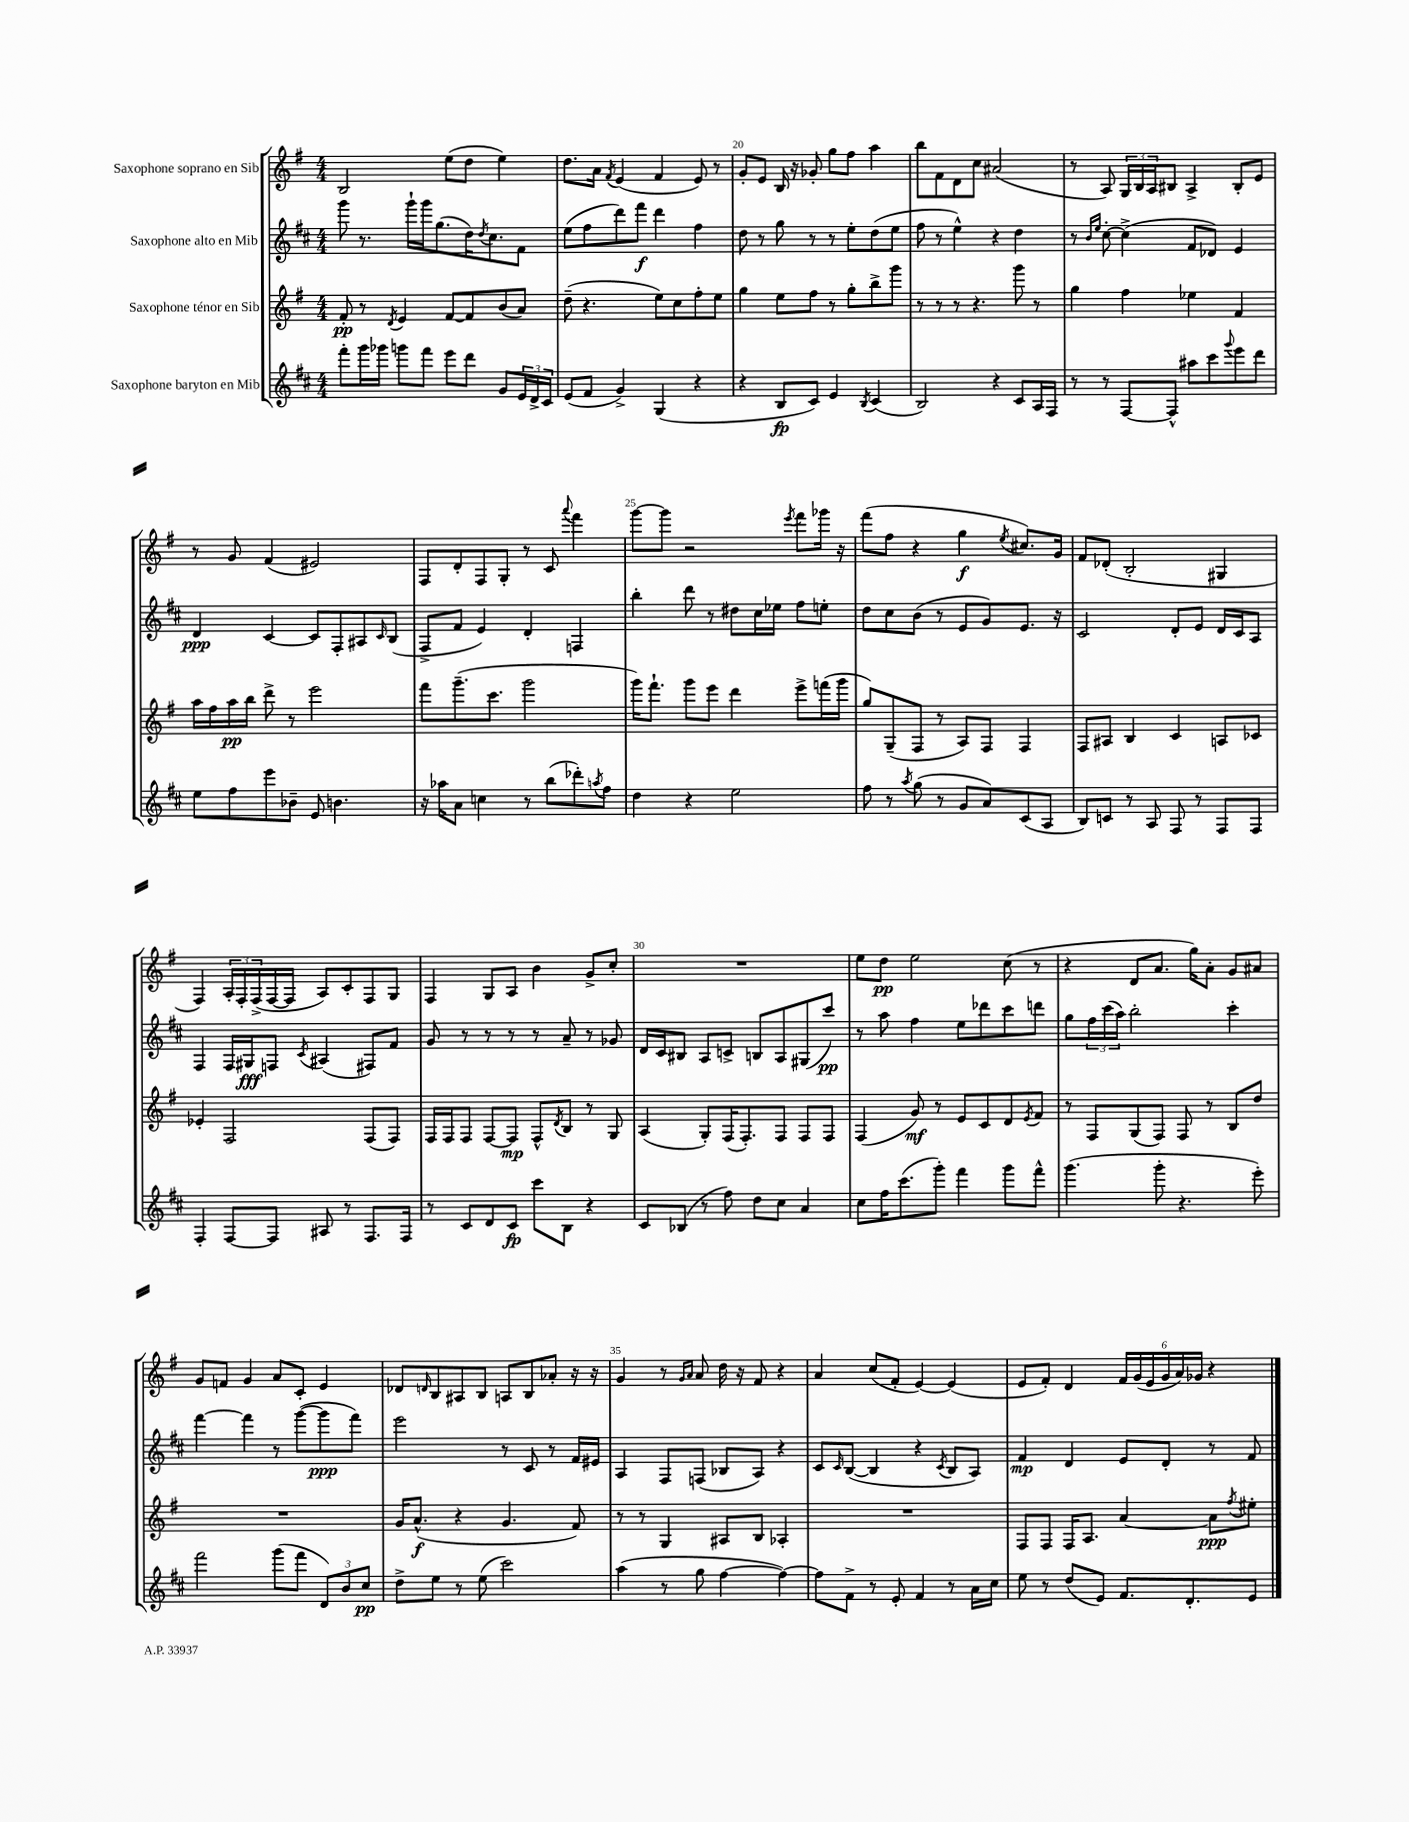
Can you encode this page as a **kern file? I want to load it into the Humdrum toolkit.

**kern	**dynam	**kern	**dynam	**kern	**dynam	**kern	**dynam
*part4	*part4	*part3	*part3	*part2	*part2	*part1	*part1
*staff4	*staff4	*staff3	*staff3	*staff2	*staff2	*staff1	*staff1
*I"Saxophone baryton en Mib	*	*I"Saxophone ténor en Sib	*	*I"Saxophone alto en Mib	*	*I"Saxophone soprano en Sib	*
*clefG2	*	*clefG2	*	*clefG2	*	*clefG2	*
*k[f#c#]	*	*k[f#]	*	*k[f#c#]	*	*k[f#]	*
*M4/4	*	*M4/4	*	*M4/4	*	*M4/4	*
=18	=18	=18	=18	=18	=18	=18	=18
8fff#'\L	.	8f#'/	pp	8ggg\	.	2B/	.
16ggg\L	.	8r	.	8.r	.	.	.
16ggg-X\JJ	.	.	.	.	.	.	.
.	.	8qd/	.	.	.	.	.
8gggn\L	.	4e/	.	.	.	.	.
.	.	.	.	16ggg`\LL	.	.	.
8fff#\J	.	.	.	16ggg\J	.	.	.
.	.	.	.	(8.gg\	.	.	.
8eee\L	.	[8f#/L	.	.	.	(8ee\L	.
8ddd\J	.	8f#/]	.	16dd\K)	.	8dd\J	.
.	.	.	.	8qdd/	.	.	.
.	.	.	.	8.cc#\	.	.	.
8g/L	.	(8b/	.	.	.	4ee\)	.
24e/L	.	8a/J)	.	8f#\J	.	.	.
24d^/	.	.	.	.	.	.	.
24c#/JJ	.	.	.	.	.	.	.
=19	=19	=19	=19	=19	=19	=19	=19
(8e/L	.	(8dd~\	.	(8ee\L	.	8.dd\L	.
8f#/J	.	4.r	.	8ff#\	.	.	.
.	.	.	.	.	.	16a\Jk	.
.	.	.	.	.	.	8qf#/	.
4g^/)	.	.	.	8ddd\)	.	(4e/	.
.	.	.	.	8fff#\J	f	.	.
(4G/	.	8ee\L)	.	4ddd\	.	4f#/	.
.	.	8cc\	.	.	.	.	.
4r	.	8ff#'\	.	4ff#\	.	8e/)	.
.	.	8ee\J	.	.	.	8r	.
=20	=20	=20	=20	=20	=20	=20	=20
4r	.	4gg\	.	8dd\	.	8g'/L	.
.	.	.	.	8r	.	8e/J	.
8B/L	fp	8ee\L	.	8gg\	.	16B/	.
.	.	.	.	.	.	16r	.
8c#/J)	.	8ff#\J	.	8r	.	8g-X'/	.
4e/	.	8r	.	8r	.	8gg\L	.
.	.	8gg'\L	.	8ee'\L	.	8ff#\J	.
8qB/	.	.	.	.	.	.	.
(4c#/	.	8bb^\	.	(8dd\	.	4aa\	.
.	.	8ggg\J	.	8ee\J	.	.	.
=21	=21	=21	=21	=21	=21	=21	=21
2B/)	.	8r	.	8ff#\	.	8bb\L	.
.	.	8r	.	8r	.	8f#\	.
.	.	8r	.	4ee^^\)	.	8d\	.
.	.	4.r	.	.	.	8cc\J	.
4r	.	.	.	4r	.	(2a#X/	.
8c#/L	.	8ggg\	.	4dd\	.	.	.
16A/L	.	8r	.	.	.	.	.
16F#/JJ	.	.	.	.	.	.	.
=22	=22	=22	=22	=22	=22	=22	=22
8r	.	4gg\	.	8r	.	8r	.
.	.	.	.	16qqb/LL	.	.	.
.	.	.	.	16qqee/JJ	.	.	.
8r	.	.	.	[8cc#'\	.	8A/)	.
[8F#/L	.	4ff#\	.	(4cc#^\]	.	24G/LL	.
.	.	.	.	.	.	24B/	.
.	.	.	.	.	.	24A/J	.
8F#^^/J]	.	.	.	.	.	8B#X/J	.
8aa#X\L	.	4ee-X\	.	8f#/L	.	4A^/	.
8ccc#\	.	.	.	8d-X/J)	.	.	.
8qqggg/	.	.	.	.	.	.	.
8eee\	.	4f#/	.	4e/	.	8B#'/L	.
8ddd\J	.	.	.	.	.	8e/J	.
!!LO:LB:g=z
=23	=23	=23	=23	=23	=23	=23	=23
8ee\L	.	16aa\LL	.	4d/	ppp	8r	.
.	.	16ff#\	.	.	.	.	.
8ff#\	.	16aa\	pp	.	.	8g/	.
.	.	16bb\JJ	.	.	.	.	.
8eee\	.	8ddd^\	.	[4c#/	.	(4f#/	.
8b-X~\J	.	8r	.	.	.	.	.
8e/	.	2eee\	.	8c#/L]	.	2e#X/)	.
4.bn\	.	.	.	8F#'/	.	.	.
.	.	.	.	8A#X/	.	.	.
.	.	.	.	16qqc#/	.	.	.
.	.	.	.	(8B/J	.	.	.
=24	=24	=24	=24	=24	=24	=24	=24
16r	.	8fff#\L	.	8F#^/L	.	8F#/L	.
16aa-X\KL	.	.	.	.	.	.	.
8a\J	.	(8.ggg~\	.	8f#/J	.	8d'/	.
4ccn\	.	.	.	4e/)	.	8F#/	.
.	.	8.ccc\J	.	.	.	.	.
.	.	.	.	.	.	8G'/J	.
8r	.	2ggg\	.	4d'/	.	8r	.
(8bb\L	.	.	.	.	.	8c/	.
.	.	.	.	.	.	8qqaaa/	.
8ddd-X'\)	.	.	.	4Fn/	.	4fff#\	.
8qaan/	.	.	.	.	.	.	.
8ff#\J	.	.	.	.	.	.	.
=25	=25	=25	=25	=25	=25	=25	=25
4dd\	.	16ggg\KL)	.	4bb'\	.	[8ggg\L	.
.	.	8.fff#`\J	.	.	.	.	.
.	.	.	.	.	.	8ggg\J]	.
4r	.	8ggg\L	.	8ddd\	.	2r	.
.	.	8eee\J	.	8r	.	.	.
2ee\	.	4ddd\	.	8dd#X\L	.	.	.
.	.	.	.	16cc#\L	.	.	.
.	.	.	.	16ee-X\JJ	.	.	.
.	.	.	.	.	.	8qeee/	.
.	.	8eee^\L	.	8ff#\L	.	8fff#\L	.
.	.	(16fffn\L	.	8een'\J	.	16ggg-X\Jk	.
.	.	16ggg\JJ	.	.	.	16r	.
=26	=26	=26	=26	=26	=26	=26	=26
8ff#\	.	8gg/L)	.	8dd\L	.	(8fff#\L	.
8r	.	(8G~/	.	8cc#\	.	8ff#\J	.
8qaa/	.	.	.	.	.	.	.
(8gg\	.	8F#/J	.	(8b\J	.	4r	.
8r	.	8r	.	8r	.	.	.
8g/L	.	8A/L)	.	8e/L	.	4gg\	f
8a/)	.	8F#/J	.	8g/)	.	.	.
.	.	.	.	.	.	8qee/	.
(8c#/	.	4F#/	.	8.e/J	.	8.cc#X/L)	.
8A/J	.	.	.	.	.	.	.
.	.	.	.	16r	.	16g/Jk	.
=27	=27	=27	=27	=27	=27	=27	=27
8B/L)	.	8F#/L	.	2c#/	.	8f#/L	.
8cn/J	.	8A#X/J	.	.	.	(8d-X'/J	.
8r	.	4B/	.	.	.	2B'/	.
8A/	.	.	.	.	.	.	.
8F#/	.	4c/	.	8d'/L	.	.	.
8r	.	.	.	8e/J	.	.	.
8F#/L	.	8An/L	.	16d/LL	.	4G#X/	.
.	.	.	.	16c#/J	.	.	.
8F#/J	.	8c-X/J	.	8A/J	.	.	.
!!LO:LB:g=z
=28	=28	=28	=28	=28	=28	=28	=28
4F#'/	.	4e-X'/	.	4F#/	.	4F#/)	.
[8F#/L	.	2F#/	.	16F#/LL	.	24A'/LL	.
.	.	.	.	.	.	24F#'/	.
.	.	.	.	16G#X/J	fff	.	.
.	.	.	.	.	.	(24F#^/	.
8F#/J]	.	.	.	8Fn/J	.	[16F#/	.
.	.	.	.	.	.	16F#/JJ]	.
.	.	.	.	8qc#/	.	.	.
8A#X/	.	.	.	(4A#X/	.	8A/L)	.
8r	.	.	.	.	.	8c'/	.
8.F#/L	.	(8F#/L	.	8F#X/L)	.	8F#/	.
.	.	8F#/J)	.	8f#/J	.	8G/J	.
16F#/Jk	.	.	.	.	.	.	.
=29	=29	=29	=29	=29	=29	=29	=29
8r	.	16F#/LL	.	8g/	.	4F#/	.
.	.	16F#/J	.	.	.	.	.
8c#/L	.	8F#/J	.	8r	.	.	.
8d/	.	[8F#/L	.	8r	.	8G/L	.
8c#/J	fp	8F#/J]	mp	8r	.	8A/J	.
8ccc#\L	.	8F#^^/L	.	8r	.	4b\	.
.	.	8qd/	.	.	.	.	.
8B\J	.	8B/J	.	8a~/	.	.	.
4r	.	8r	.	8r	.	8g^/L	.
.	.	8G/	.	8g-X/	.	8cc'/J	.
=30	=30	=30	=30	=30	=30	=30	=30
8c#/L	.	(4A/	.	16d/LL	.	1r	.
.	.	.	.	16c#/J	.	.	.
(8B-X/J	.	.	.	8B#X/J	.	.	.
8r	.	8G'/L)	.	8A/L	.	.	.
8ff#\)	.	(16F#/K	.	8cn^/J	.	.	.
.	.	8.F#'/)	.	.	.	.	.
8dd\L	.	.	.	8Bn/L	.	.	.
8cc#\J	.	8F#/J	.	8A/	.	.	.
4a/	.	8F#/L	.	(8G#X/	.	.	.
.	.	8F#/J	.	8ccc#/J)	pp	.	.
=31	=31	=31	=31	=31	=31	=31	=31
8cc#\L	.	(4F#/	.	8r	.	8ee\L	.
16ff#\K	.	.	.	8aa\	.	8dd\J	pp
(8.ccc#\	.	.	.	.	.	.	.
.	.	8g/)	mf	4ff#\	.	2ee\	.
8ggg'\J)	.	8r	.	.	.	.	.
4fff#\	.	8e/L	.	8ee\L	.	.	.
.	.	8c/	.	8ddd-X\	.	.	.
8ggg\L	.	8d/	.	8ccc#\	.	(8cc\	.
.	.	8qe/	.	.	.	.	.
8fff#^^\J	.	8f#/J	.	8dddn\J	.	8r	.
=32	=32	=32	=32	=32	=32	=32	=32
(4.ggg\	.	8r	.	8gg\L	.	4r	.
.	.	8F#/L	.	24ff#\L	.	.	.
.	.	.	.	(24ccc#\	.	.	.
.	.	.	.	24aa\JJ)	.	.	.
.	.	(8G/	.	2bb'\	.	8d/L	.
8ggg'\	.	8F#/J)	.	.	.	8.a/J	.
4.r	.	8F#/	.	.	.	.	.
.	.	.	.	.	.	16gg\KL)	.
.	.	8r	.	.	.	8a'\J	.
.	.	8B/L	.	4ccc#'\	.	8g/L	.
8eee'\)	.	8dd/J	.	.	.	8a#X/J	.
!!LO:LB:g=z
=33	=33	=33	=33	=33	=33	=33	=33
2fff#\	.	1r	.	[4fff#\	.	8g/L	.
.	.	.	.	.	.	8fn/J	.
.	.	.	.	4fff#\]	.	4g/	.
(8ggg\L	.	.	.	8r	.	8a/L	.
8fff#\J	.	.	.	([8ggg\L	.	8c'/J	.
12d/L)	.	.	.	8ggg\]	ppp	4e/	.
12b/	.	.	.	.	.	.	.
.	.	.	.	8fff#\J)	.	.	.
12cc#/J	pp	.	.	.	.	.	.
=34	=34	=34	=34	=34	=34	=34	=34
8dd^\L	.	16g/KL	.	2eee\	.	8d-X/L	.
.	.	(8.a^^/J	f	.	.	.	.
.	.	.	.	.	.	16qqdn/	.
8ee\J	.	.	.	.	.	8B/	.
8r	.	4r	.	.	.	8A#X/	.
(8ee\	.	.	.	.	.	8B/J	.
2ccc#\)	.	4.g/	.	8r	.	8An/L	.
.	.	.	.	8c#/	.	8B/	.
.	.	.	.	8r	.	8a-X'/J	.
.	.	8f#/)	.	16f#/LL	.	16r	.
.	.	.	.	16e#X/JJ	.	16r	.
=35	=35	=35	=35	=35	=35	=35	=35
(4aa\	.	8r	.	4A/	.	4g/	.
.	.	8r	.	.	.	.	.
8r	.	4G/	.	8F#/L	.	8r	.
.	.	.	.	.	.	16qqg/LL	.
.	.	.	.	.	.	16qqa/JJ	.
8gg\	.	.	.	(8Fn/J	.	8a/	.
[4ff#\	.	8A#X/L	.	8B-X/L	.	16dd\	.
.	.	.	.	.	.	16r	.
.	.	8B/J	.	8A/J)	.	8f#/	.
4ff#\_)	.	4A-X'/	.	4r	.	4r	.
=36	=36	=36	=36	=36	=36	=36	=36
8ff#\L]	.	1r	.	8c#/L	.	4a/	.
.	.	.	.	16qqc#/	.	.	.
8f#^\J	.	.	.	([8B/J	.	.	.
8r	.	.	.	4B/]	.	(8cc/L	.
8e'/	.	.	.	.	.	8f#'/J	.
4f#/	.	.	.	4r	.	[4e/)	.
.	.	.	.	8qc#/	.	.	.
8r	.	.	.	8B/L	.	(4e/]	.
16a\LL	.	.	.	8A/J)	.	.	.
16cc#\JJ	.	.	.	.	.	.	.
=37	=37	=37	=37	=37	=37	=37	=37
8ee\	.	8F#/L	.	4f#/	mp	8e/L	.
8r	.	8F#/J	.	.	.	8f#'/J)	.
(8dd/L	.	16F#/KL	.	4d/	.	4d/	.
.	.	8.A/J	.	.	.	.	.
8e/J)	.	.	.	.	.	.	.
8.f#/L	.	[4a/	.	8e/L	.	24f#/LL	.
.	.	.	.	.	.	(24g/	.
.	.	.	.	.	.	24e/	.
.	.	.	.	8d'/J	.	24g/	.
.	.	.	.	.	.	24a/)	.
8.d'/	.	.	.	.	.	.	.
.	.	.	.	.	.	24g-X/JJ	.
.	.	8a\L]	ppp	8r	.	4r	.
.	.	8qff#/	.	.	.	.	.
8e/J	.	8ee#X'\J	.	8f#/	.	.	.
==	==	==	==	==	==	==	==
*-	*-	*-	*-	*-	*-	*-	*-
